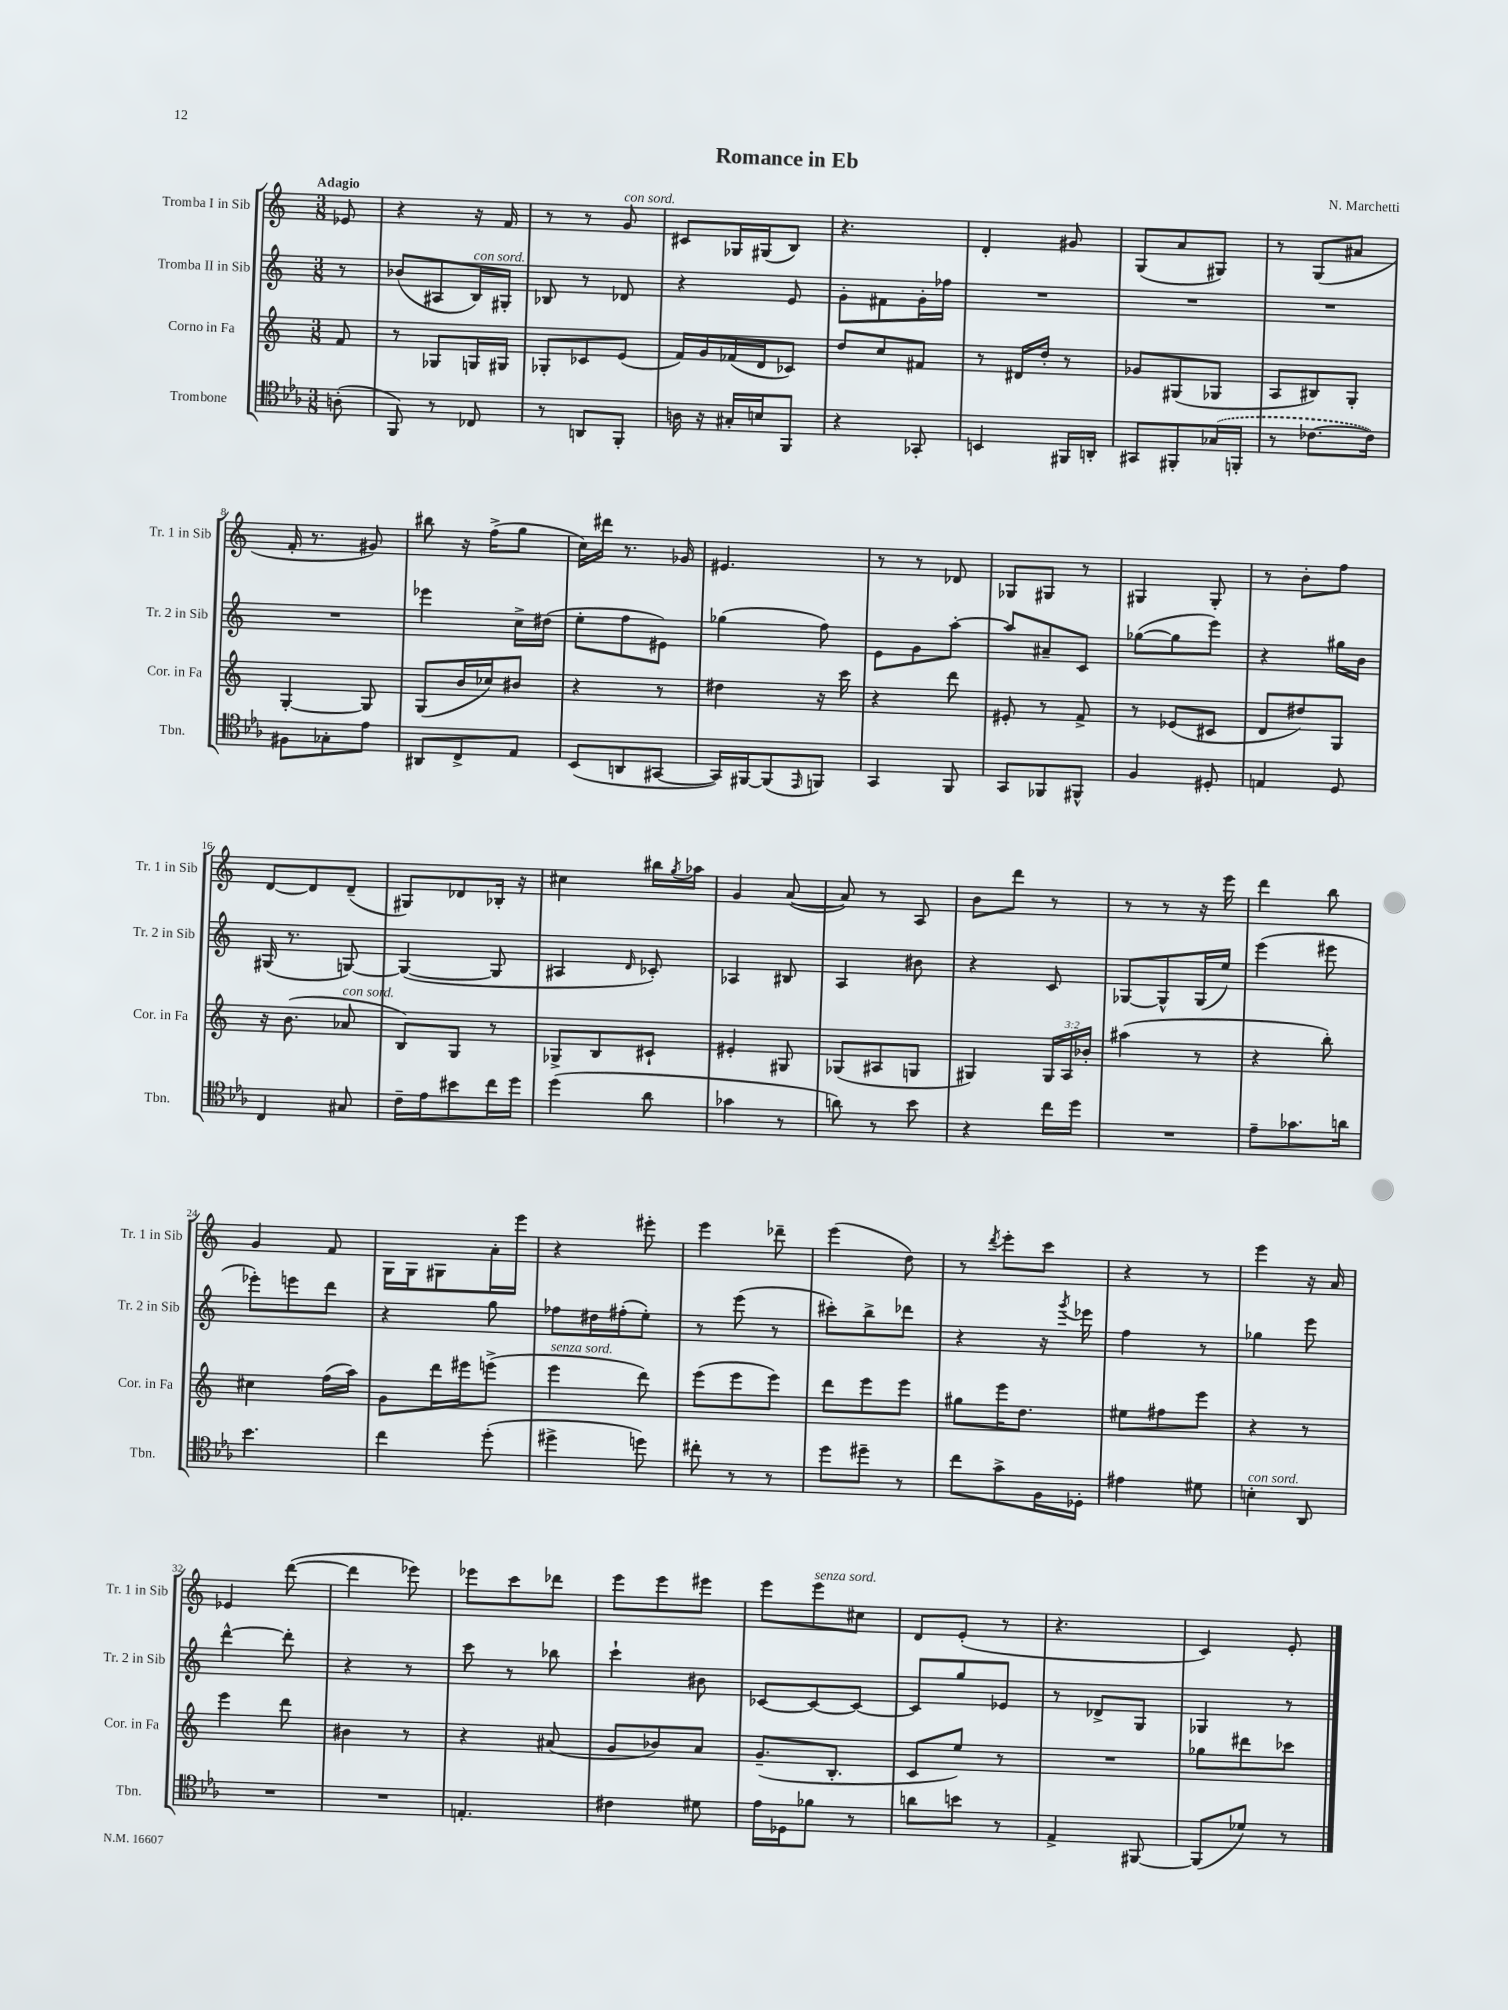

**kern	**kern	**kern	**kern
*staff4	*staff3	*staff2	*staff1
*clefC4	*clefG2	*clefG2	*clefG2
*k[b-e-a-]	*k[]	*k[]	*k[]
*M3/8	*M3/8	*M3/8	*M3/8
(8A'	8f	8r	8e-
=	=	=	=
8FF)	8r	(8b-	4r
8r	8G-	8A#	.
8C-	16G	16B)	16r
.	16G#	16G#'	16f
=	=	=	=
8r	8G-'	8B-	8r
8AA	8c-	8r	8r
8FF'	(8e	8d-	8g
=	=	=	=
16A	16f)	4r	8c#
16r	16g	.	.
16G#'	(16f-	.	16G-
16B	16d	.	(16G#
8FF	8c-)	8e	8B)
=	=	=	=
4r	8dd	8g'	4.r
.	8cc	8f#	.
8GG-'	8f#	16g'	.
.	.	16ff-	.
=	=	=	=
4BB	8r	4.r	4d'
.	16d#	.	.
.	16dd'	.	.
16FF#	8r	.	8g#
16AA'	.	.	.
=	=	=	=
8GG#	8g-	4.r	(8G
8FF#'	(8G#	.	8a
(16G-	8G-	.	8G#)
16FF'	.	.	.
=	=	=	=
8r	8A	4.r	8r
[8.c-	8B#)	.	(8G
.	8G'	.	8a#
16c-])	.	.	.
=	=	=	=
8F#	[4G'	4.r	16f'
.	.	.	8.r
8G-'	.	.	.
8e-	8G]	.	8g#)
=	=	=	=
8AA#	(8G	4eee-	8bb#
8C^	16b	.	16r
.	16cc-)	.	(16ff^
8E-	8b#	16cc^	8gg
.	.	(16dd#	.
=	=	=	=
(8BB-	4r	8ee'	16cc)
.	.	.	16ddd#
8AA	.	8ff	8.r
[8GG#	8r	8e#)	.
.	.	.	16g-
=	=	=	=
16GG#])	4dd#	(4gg-	4.e#
[16FF#	.	.	.
(8FF#]	.	.	.
16qqEE-	.	.	.
8FF)	16r	8ff)	.
.	16ccc	.	.
=	=	=	=
4GG	4r	8e	8r
.	.	8g	8r
8FF	8ddd	[8aa'	8d-
=	=	=	=
8GG	8e#'	8aa]	8G-
8FF-	8r	8a#~	8G#
8FF#^^	8f^	8c	8r
=	=	=	=
4F	8r	([8gg-	4G#
.	(8e-	8gg-]	.
8D#'	8c#	8eee)	8G#'
=	=	=	=
4E	8d	4r	8r
.	8dd#)	.	8b'
8D	8G	16gg#	8ff
.	.	16b	.
=	=	=	=
4C	16r	(16G#	[8d
.	(8.b	8.r	.
.	.	.	8d]
8G#	8a-	[8G)	(8d~
=	=	=	=
16c~	8B)	(4G_	8G#)
16e-	.	.	.
8b#	8G	.	8d-
16cc	8r	8G]	16B-'
16dd	.	.	16r
=	=	=	=
(4dd	8G-^	4A#	4cc#
.	8B	.	.
.	.	16qqd	.
8a-	8c#`	8c-')	16bb#
.	.	.	8qgg
.	.	.	16aa-
=	=	=	=
4g-	4e#'	4A-	4g
8r	8G#	8B#	([8a
=	=	=	=
8a)	(8G-	4A	8a])
8r	8A#	.	8r
8b-	8G	8b#	8A
=	=	=	=
4r	4G#)	4r	8b
.	.	.	8ddd
16cc	24G#	8c	8r
.	24A	.	.
16dd	.	.	.
.	24b-'	.	.
=	=	=	=
4.r	(4aa#	[8G-	8r
.	.	8G-^^]	8r
.	8r	(16G-	16r
.	.	16ee)	16eee
=	=	=	=
8e-~	4r	(4eee	4ddd
8.g-	.	.	.
.	8bb')	8eee#	8bb
16a	.	.	.
=	=	=	=
4.b-	4cc#	8eee-')	4g
.	.	8eee	.
.	(16ff	8ddd	8f
.	16aa)	.	.
=	=	=	=
4cc	8g	4r	16G
.	.	.	16G
.	16ddd	.	8G#
.	16eee#	.	.
(8dd'	(8eee^	8gg	16a'
.	.	.	16eee
=	=	=	=
4dd#^	4eee	8ff-	4r
.	.	16dd#	.
.	.	(16ff#'	.
8dd)	8ddd)	8ee')	8eee#'
=	=	=	=
8cc#'	(8eee	8r	4eee
8r	8eee	(8eee	.
8r	8eee)	8r	8ddd-~
=	=	=	=
8dd	8ddd	8ccc#')	(4eee
8dd#~	8eee	8bb^	.
8r	8eee	8ddd-	8dd)
=	=	=	=
8cc	8gg#	4r	8r
.	.	.	8qddd
8g^	16eee	.	8eee'
.	8.dd	.	.
16F	.	16r	8ccc
.	.	8qggg	.
16D-'	.	16eee-	.
=	=	=	=
4e#	8ee#	4ff	4r
.	8ff#	.	.
8d#	8eee	8r	8r
=	=	=	=
4B'	4r	4gg-	4eee
8AA-	8r	8eee	16r
.	.	.	16a
=	=	=	=
4.r	4eee	[4ddd^^	4e-
.	8ddd	8ddd']	([8ddd
=	=	=	=
4.r	4b#	4r	4ddd]
.	8r	8r	8eee-)
=	=	=	=
4.E'	4r	8ccc	8eee-
.	.	8r	8ccc
.	(8a#	8bb-	8ddd-
=	=	=	=
4c#	8g	4ccc`	8eee
.	8b-)	.	8eee
8d#	8a	8b#	8eee#
=	=	=	=
16e-	(8.g~	[8c-	8eee
16D-	.	.	.
8f-	.	8c-_	8eee
.	8.B'	.	.
8r	.	8c-_	8cc#
=	=	=	=
8a	8c	8c-]	8d
8b	8ee)	8gg	(8e'
8r	8r	8e-	8r
=	=	=	=
4E-^	4.r	8r	4.r
.	.	8d-^	.
[8FF#	.	8G	.
=	=	=	=
(8FF#]	8gg-	4G-	4c)
8d-)	8ddd#	.	.
8r	8ccc-	8r	8e'
==	==	==	==
*-	*-	*-	*-
